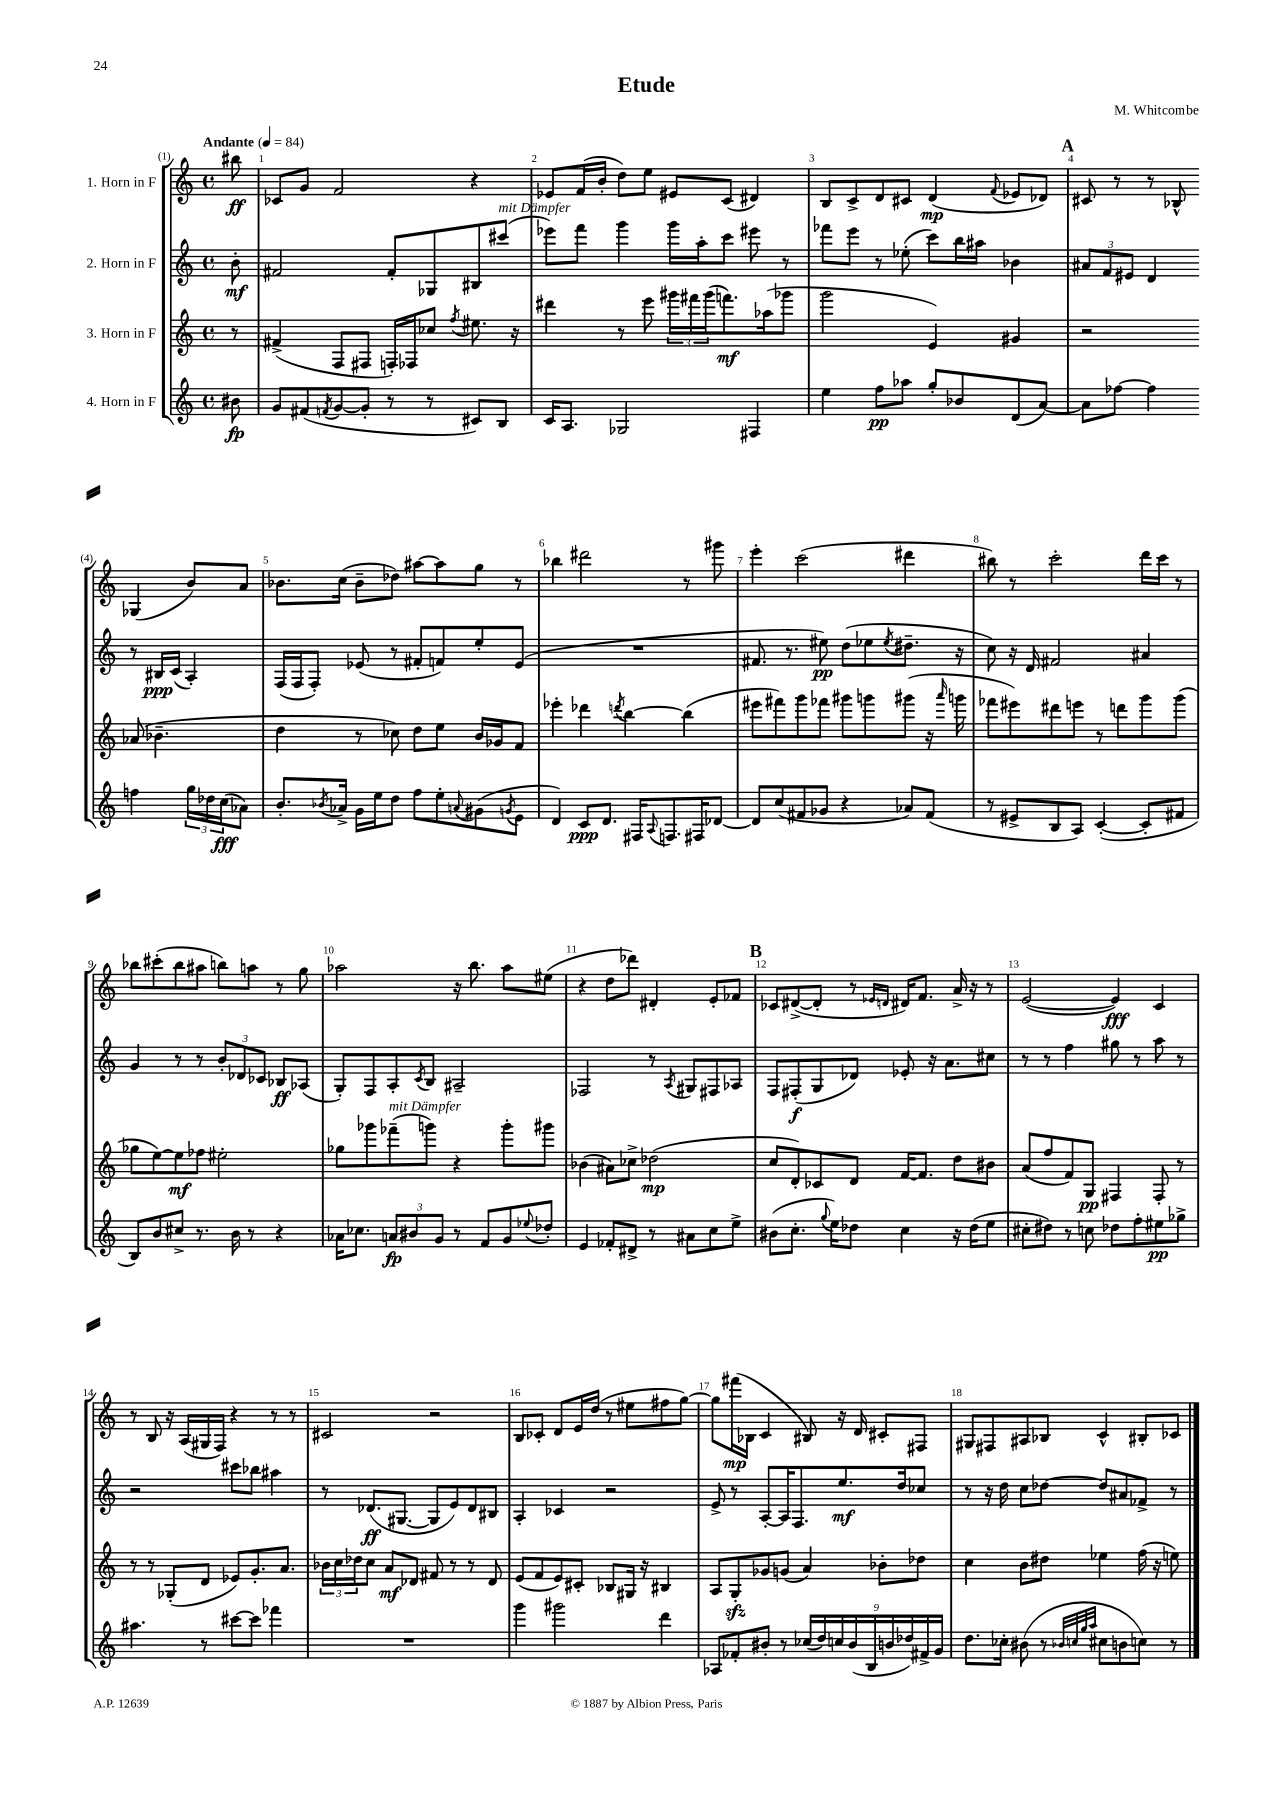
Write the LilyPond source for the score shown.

\header { title = "Etude" composer = "M. Whitcombe" }
<<
\new StaffGroup <<
\new Staff = "s0" \with { instrumentName = "1. Horn in F" } {
    \clef treble \key c \major \defaultTimeSignature \time 4/4 \partial 8 \tempo "Andante" 4 = 84
    bis''8\ff |
    ces'8 g'8 f'2 r4 |
    ees'8 f'16( b'16-. d''8) e''8 eis'8 c'8( dis'4) |
    b8 c'8-> d'8 cis'8 d'4\mp( \appoggiatura { f'8 } ees'8 des'8) |
    \mark \markup { \bold "A" } cis'8 r8 r8 bes8-^ ges4( b'8) a'8 |
    bes'8. c''16( bes'8-- des''8) ais''8~ ais''8 g''8 r8 |
    bes''4 dis'''2 r8 gis'''8 |
    e'''4-. c'''2( dis'''4 |
    bis''8) r8 c'''2-. d'''16 c'''16 r8 |
    bes''8 cis'''8-.( bes''8 ais''8 b''8) a''8 r8 g''8 |
    aes''2 r16 b''8. aes''8 eis''8( |
    r4 d''8 des'''8) dis'4-. e'8-. fes'8 |
    \mark \markup { \bold "B" } ces'8 dis'8~->( dis'8-. r8 \grace { ees'16 d'16 } dis'16) f'8. a'16-> r16 r8 |
    e'2~( e'4\fff) c'4 |
    r8 b8 r16 a16( gis16 f16) r4 r8 r8 |
    cis'2 r2 |
    b8 ces'8-. d'8 e'16 d''16( r8 eis''8 fis''8 g''8~) |
    g''8 fis'''16\mp( bes16 c'4 bis8) r16 d'16 cis'8-. fis8 |
    gis8 fis8 ais8 bes8 c'4-^ bis8-. ces'8 \bar "|." |
}
\new Staff = "s1" \with { instrumentName = "2. Horn in F" } {
    \clef treble \key c \major \defaultTimeSignature \time 4/4 \partial 8
    b'8-.\mf |
    fis'2 fis'8-. ges8 bis8 cis'''8^\markup { \italic "mit Dämpfer" }( |
    ees'''8) f'''8 g'''4 g'''16 a''16-. c'''8 eis'''8 r8 |
    fes'''8 e'''8 r8 ees''8-.( c'''8) b''16 ais''16 bes'4 |
    \mark \markup { \bold "A" } \tuplet 3/2 { ais'8 f'8 eis'8 } d'4 r8 bis16\ppp c'16( a4-.) |
    f16( f16 f8-.) ees'8( r8 fis'8-. f'8) e''8-. ees'8( |
    R1 |
    fis'8. r8. eis''8\pp) d''8( ees''8 \acciaccatura { ees''8 } dis''8.-- r16 |
    c''8) r16 d'16 fis'2 ais'4 |
    g'4 r8 r8 \tuplet 3/2 { b'8-. des'8 ces'8 } bes8\ff aes8( |
    g8-.) f8 a8-. \acciaccatura { c'8 } b8 ais2-- |
    fes2 r8 \acciaccatura { a8 } gis8 fis8 aes8 |
    \mark \markup { \bold "B" } f8 fis8-.\f( g8 des'8) ees'8-. r16 a'8. cis''8 |
    r8 r8 f''4 gis''8 r8 a''8 r8 |
    r2 cis'''8 bes''8 ais''4 |
    r8 des'8.\ff( gis8.~ gis8 e'8) des'8 bis8 |
    a4-. ces'4 r2 |
    e'8-> r8 a8~-. a16 f8. e''8.\mf d''16 ces''8 |
    r8 r16 d''16 c''8 des''8~ des''8 ais'8 fes'8-> r8 \bar "|." |
}
\new Staff = "s2" \with { instrumentName = "3. Horn in F" } {
    \clef treble \key c \major \defaultTimeSignature \time 4/4 \partial 8
    r8 |
    fis'4->( f8 fis8 f16-.) fes16 ces''8 \acciaccatura { f''8 } eis''8. r16 |
    dis'''4 r8 e'''8 \tuplet 3/2 { gis'''16 fis'''16 gis'''16( } f'''8.\mf) aes''16( ges'''8 |
    g'''2 e'4) gis'4 |
    \mark \markup { \bold "A" } r2 aes'8( bes'4.-- |
    d''4 r8 ces''8) d''8 e''8 b'16 ges'16 f'8 |
    ees'''4-. des'''4 \acciaccatura { d'''8 } b''4~ b''4( |
    eis'''8 fis'''8) g'''8 fes'''8 gis'''8 g'''8 gis'''8( r16 \grace { a'''16 } g'''16 |
    fes'''8 eis'''8) dis'''8 e'''8 r8 d'''8 g'''8 g'''8( |
    ges''8 e''8~) e''8\mf fes''8 eis''2-. |
    ges''8 ges'''8 fes'''8--^\markup { \italic "mit Dämpfer" }( g'''8) r4 g'''8-. gis'''8 |
    bes'4( ais'8) ces''8-> des''2\mp( |
    \mark \markup { \bold "B" } c''8 d'8-.) ces'8 d'8 f'16~ f'8. d''8 bis'8 |
    a'8( f''8 f'8) g8\pp fis4 fis8-. r8 |
    r8 r8 ges8-.( d'8 ees'8) g'8.-. a'8. |
    \tuplet 3/2 { bes'16 c''16 des''16 } c''8 a'8\mf des'8 fis'8 r8 r8 des'8 |
    e'8( f'8 e'8) cis'8-. bes8 gis16 r16 bis4 |
    a8 g8-.\sfz ges'8 g'8( a'4) bes'8-. des''8 |
    c''4 b'8 dis''8 ees''4 f''16( r16 e''8) \bar "|." |
}
\new Staff = "s3" \with { instrumentName = "4. Horn in F" } {
    \clef treble \key c \major \defaultTimeSignature \time 4/4 \partial 8
    bis'8\fp |
    g'8 fis'8( \acciaccatura { f'8 } g'8~ g'8-. r8 r8 cis'8) b8 |
    c'16 a8. ges2 fis4 |
    e''4 f''8\pp aes''8 g''8-. bes'8 d'8( a'8~) |
    \mark \markup { \bold "A" } a'8 fes''8~ fes''4 f''4 \tuplet 3/2 { g''16 des''16 c''16\fff( } aes'8) |
    b'8.-. \acciaccatura { bes'8 } aes'16-> g'16 e''16 d''8 f''8 e''8-. \appoggiatura { a'8 } gis'8( \acciaccatura { g'8 } e'8 |
    d'4) c'8\ppp d'8. fis16 \appoggiatura { a8 } f8. fis16 des'8~ |
    des'8 c''8( fis'8 ges'8 r4 aes'8) fis'8( |
    r8 eis'8-> b8 a8) c'4~-.( c'8-. fis'8 |
    b8) b'8 cis''8-> r8. b'16 r8 r4 |
    aes'16 ces''8. \tuplet 3/2 { a'8\fp bis'8 g'8 } r8 f'8 g'8 \appoggiatura { ees''8 } des''8-. |
    e'4 fes'8-. dis'8-> r8 ais'8 c''8 e''8-> |
    \mark \markup { \bold "B" } bis'8( c''8.-. \appoggiatura { g''8 } e''16) des''8 c''4 r16 des''16( e''8 |
    cis''8-. dis''8) r8 c''8 des''8 f''8-. eis''8\pp ges''8-> |
    ais''4. r8 cis'''8~ cis'''8 fes'''4 |
    R1 |
    g'''4 gis'''2 d'''4 |
    aes8 fes'8-. bis'8-. r8 \tuplet 9/8 { ces''16( d''16) c''16 bis'16( b16 b'16 des''16) fis'16-> g'16 } |
    d''8. ces''16-. bis'8( r8 \grace { bes'32 c''32 g''32 a''32 } cis''8 b'8 c''8) r8 \bar "|." |
}
>>
>>
\layout { \context { \Score \override BarNumber.break-visibility = ##(#f #t #t) barNumberVisibility = #all-bar-numbers-visible } }
